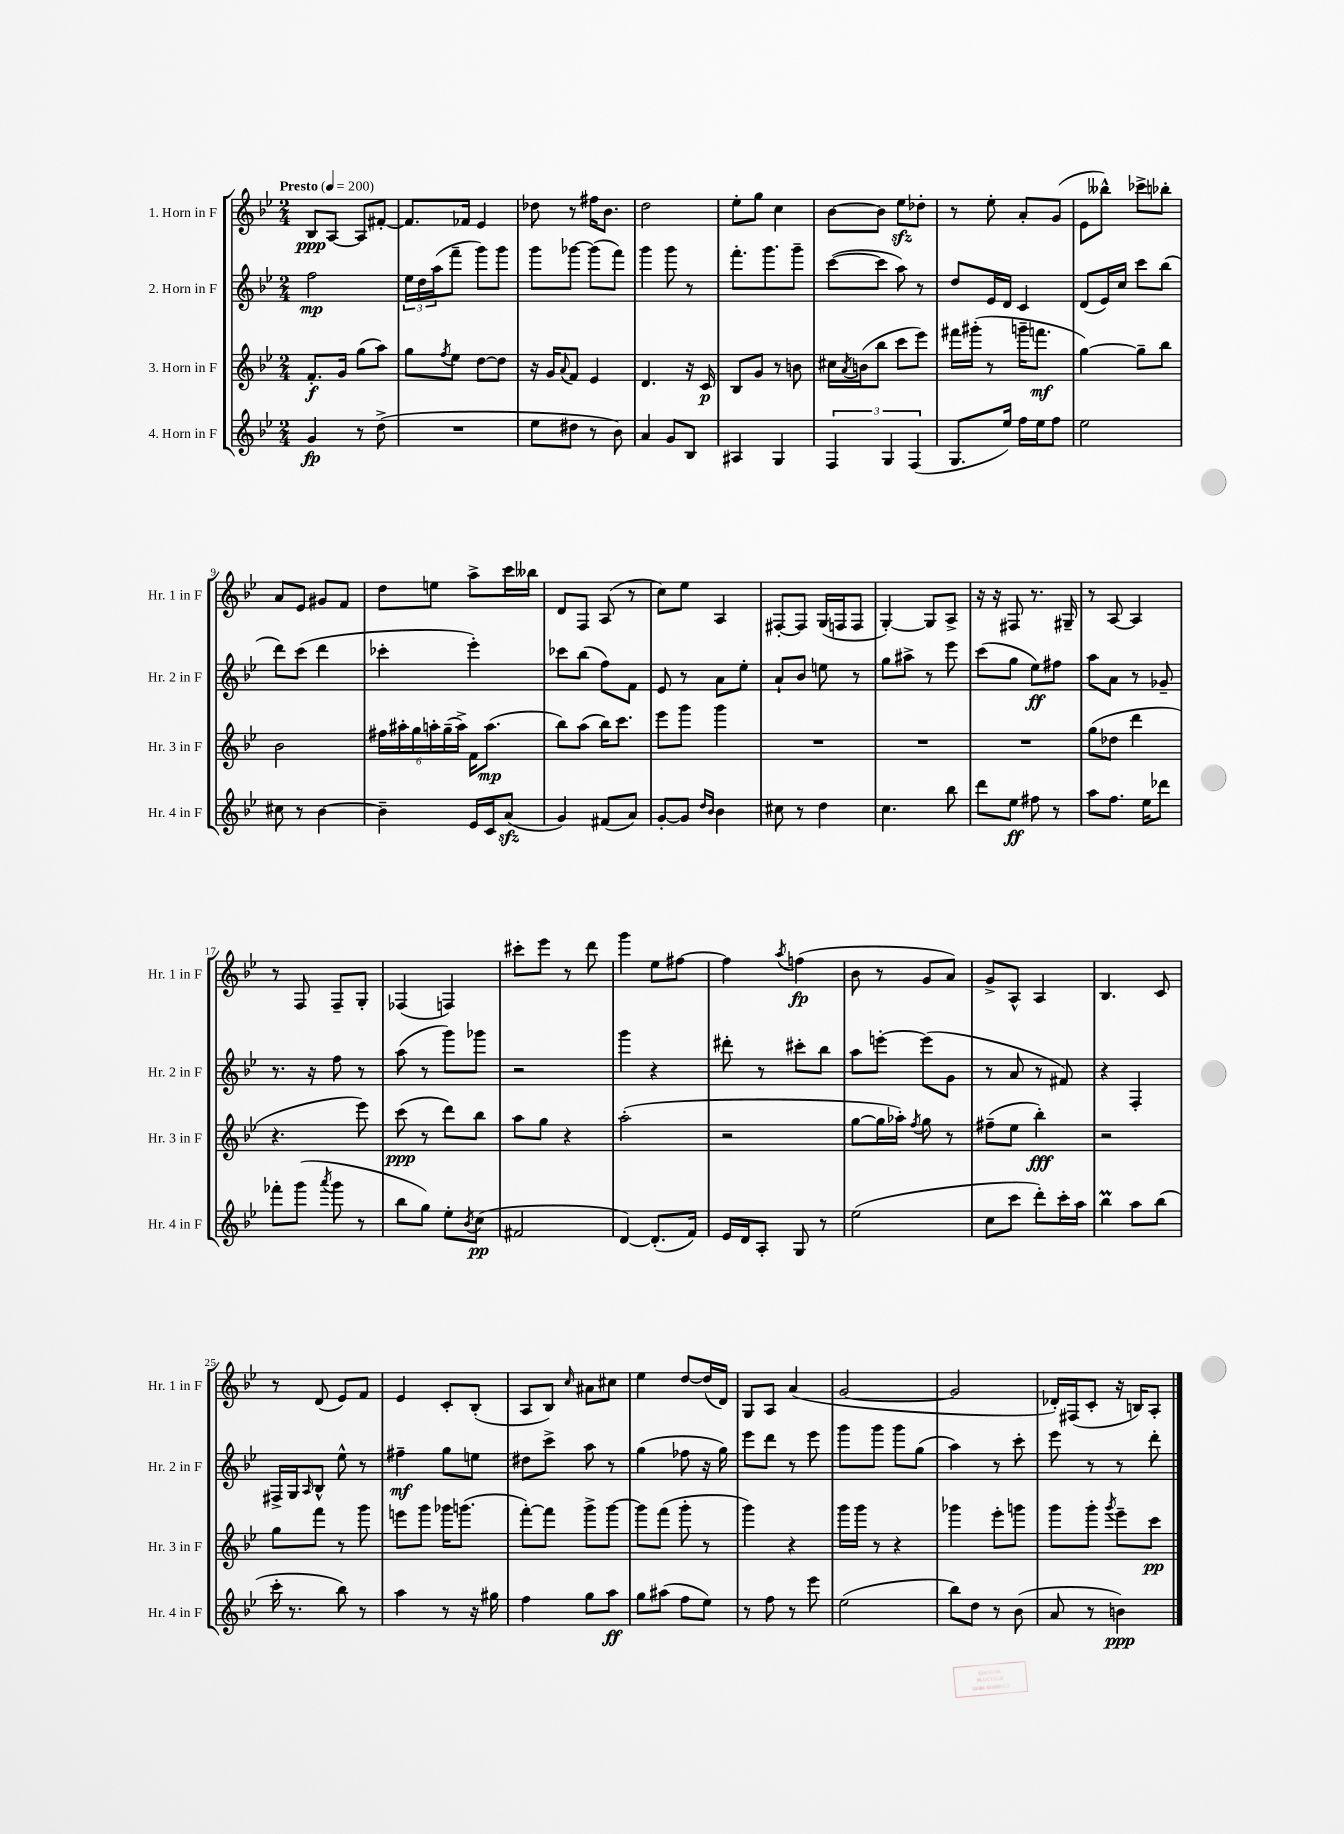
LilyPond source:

<<
\new StaffGroup <<
\new Staff = "s0" \with { instrumentName = "1. Horn in F" shortInstrumentName = "Hr. 1 in F" } {
    \clef treble \key bes \major \numericTimeSignature \time 2/4 \tempo "Presto" 4 = 200
    bes8\ppp a8~ a8 fis'8~-. |
    fis'8. fes'16 ees'4 |
    des''8 r8 fis''16 bes'8. |
    d''2 |
    ees''8-. g''8 c''4 |
    bes'8~ bes'8 ees''8\sfz des''8-. |
    r8 ees''8-. a'8-. g'8( |
    ees'8 beses''8-^) ces'''8-> bes''8-. |
    a'8 ees'8 gis'8 f'8 |
    d''8 e''8 a''8-> c'''16 beses''16 |
    d'8 f8 a8( r8 |
    c''8) ees''8 a4 |
    fis8~-. fis8 g16( f16 f8 |
    g4~-.) g8 a8-> |
    r16 r16 fis8 r8. gis16-- |
    r8 a8~ a4 |
    r8 f8 f8-- g8-. |
    fes4( f4) |
    cis'''8-. ees'''8 r8 d'''8 |
    g'''4 ees''8 fis''8~ |
    fis''4 \acciaccatura { a''8 } f''4\fp( |
    bes'8 r8 g'8 a'8) |
    g'8-> a8-^ a4 |
    bes4. c'8 |
    r8 d'8( ees'8) f'8 |
    ees'4 c'8-. bes8-.( |
    a8 bes8) \grace { c''16 } ais'8 cis''8 |
    ees''4 d''8~ d''16( d'16) |
    g8 a8 a'4( |
    g'2~ |
    g'2 |
    des'16-.) fis16( c'8-. r16 b16) a8-. \bar "|." |
}
\new Staff = "s1" \with { instrumentName = "2. Horn in F" shortInstrumentName = "Hr. 2 in F" } {
    \clef treble \key bes \major \numericTimeSignature \time 2/4
    f''2\mp |
    \tuplet 3/2 { ees''16 d''16 a''16( } f'''8-- g'''8) g'''8 |
    g'''8 ges'''8~ ges'''8( f'''8) |
    g'''4 g'''8 r8 |
    f'''8.-. g'''8. g'''8-- |
    c'''8~( c'''8 a''8) r8 |
    d''8 ees'16 d'16 c'4 |
    d'8( ees'16) c''16 c'''8 bes''8( |
    d'''8) c'''8( d'''4 |
    ces'''4-. ees'''4-.) |
    ces'''8 bes''8( f''8) f'8 |
    ees'8 r8 a'8 ees''8-. |
    a'8-! bes'8 e''8 r8 |
    g''8 ais''8-> r8 ees'''8 |
    c'''8( g''8 ees''8\ff) fis''8 |
    a''8 a'8 r8 ges'8-- |
    r8. r16 f''8 r8 |
    a''8( r8 g'''8) ges'''8 |
    r2 |
    g'''4 r4 |
    dis'''8-. r8 cis'''8-. bes''8 |
    a''8 e'''8~-. e'''8( g'8 |
    r8 a'8 r8 fis'8) |
    r4 f4-. |
    fis16-> g16 \grace { a16 } bes8-^ ees''8-^ r8 |
    fis''4--\mf g''8 e''8 |
    dis''8 c'''8-> a''8 r8 |
    g''4( fes''8 r16 g''16) |
    ees'''8 d'''8 r8 ees'''8 |
    g'''8 g'''8 g'''8 g''8( |
    a''4) r8 c'''8-. |
    ees'''8 r8 r8 d'''8-. \bar "|." |
}
\new Staff = "s2" \with { instrumentName = "3. Horn in F" shortInstrumentName = "Hr. 3 in F" } {
    \clef treble \key bes \major \numericTimeSignature \time 2/4
    f'8.-.\f g'16 g''8( a''8) |
    g''8 \acciaccatura { f''8 } ees''8 d''8~ d''8 |
    r16 g'16 \appoggiatura { a'8 } f'8 ees'4 |
    d'4. r16 c'16\p |
    bes8 g'8 r8 b'8 |
    cis''16 \acciaccatura { a'8 } b'16( bes''8 c'''8 ees'''8) |
    fis'''16 gis'''16-.( r8 g'''16-- f'''8.\mf |
    g''4~) g''8-- bes''8 |
    bes'2 |
    \tuplet 6/4 { fis''16 ais''16-. g''16 a''16-. g''16--( a''16->) } f'16 a''8.\mp( |
    bes''8) a''8( bes''16) c'''8. |
    ees'''8 g'''8 g'''4 |
    R2 |
    R2 |
    R2 |
    g''8( des''8 d'''4 |
    r4. ees'''8) |
    c'''8\ppp( r8 d'''8) bes''8 |
    a''8 g''8 r4 |
    a''2-.( |
    r2 |
    g''8~ g''16 aes''16-.) \acciaccatura { f''8 } g''8 r8 |
    fis''8--( ees''8 bes''4-.\fff) |
    r2 |
    g''8 f'''8 r8 g'''8 |
    e'''8 g'''8 ges'''16 g'''8.( |
    f'''8~-.) f'''8 g'''8-> g'''8~ |
    g'''8 f'''8( g'''8-. r8 |
    g'''4) r4 |
    g'''16 g'''16 r8 r4 |
    ges'''4 ees'''8-. g'''8 |
    g'''8 g'''8-. \acciaccatura { g'''8 } ees'''8-- c'''8\pp \bar "|." |
}
\new Staff = "s3" \with { instrumentName = "4. Horn in F" shortInstrumentName = "Hr. 4 in F" } {
    \clef treble \key bes \major \numericTimeSignature \time 2/4
    g'4\fp r8 d''8->( |
    R2 |
    ees''8 dis''8 r8 bes'8) |
    a'4 g'8 bes8 |
    ais4 g4 |
    \tuplet 3/2 { f4 g4 f4( } |
    g8. ees''16) f''16 ees''16 f''8 |
    ees''2 |
    cis''8 r8 bes'4~ |
    bes'4-- ees'16 c'16 a'8\sfz( |
    g'4) fis'8( a'8) |
    g'8~-. g'8 \grace { d''16 bes'16 } bes'4 |
    cis''8 r8 d''4 |
    c''4. bes''8 |
    d'''8 ees''8\ff fis''8 r8 |
    a''8 f''8. ees''16 des'''8 |
    fes'''8-. g'''8( \acciaccatura { a'''8 } g'''8 r8 |
    bes''8 g''8) ees''8-. \acciaccatura { bes'8 } c''8\pp( |
    fis'2 |
    d'4~) d'8.-.( f'16) |
    ees'16 d'16 a8-. g8 r8 |
    ees''2( |
    c''8 c'''8 d'''8-.) c'''16-. a''16 |
    bes''4\prall a''8 bes''8( |
    c'''16-. r8. bes''8) r8 |
    a''4 r8 r16 gis''16 |
    f''4 g''8 a''8\ff |
    g''8 ais''8( f''8 ees''8) |
    r8 f''8 r8 ees'''8 |
    ees''2( |
    bes''8) d''8 r8 bes'8( |
    a'8 r8 b'4\ppp) \bar "|." |
}
>>
>>
